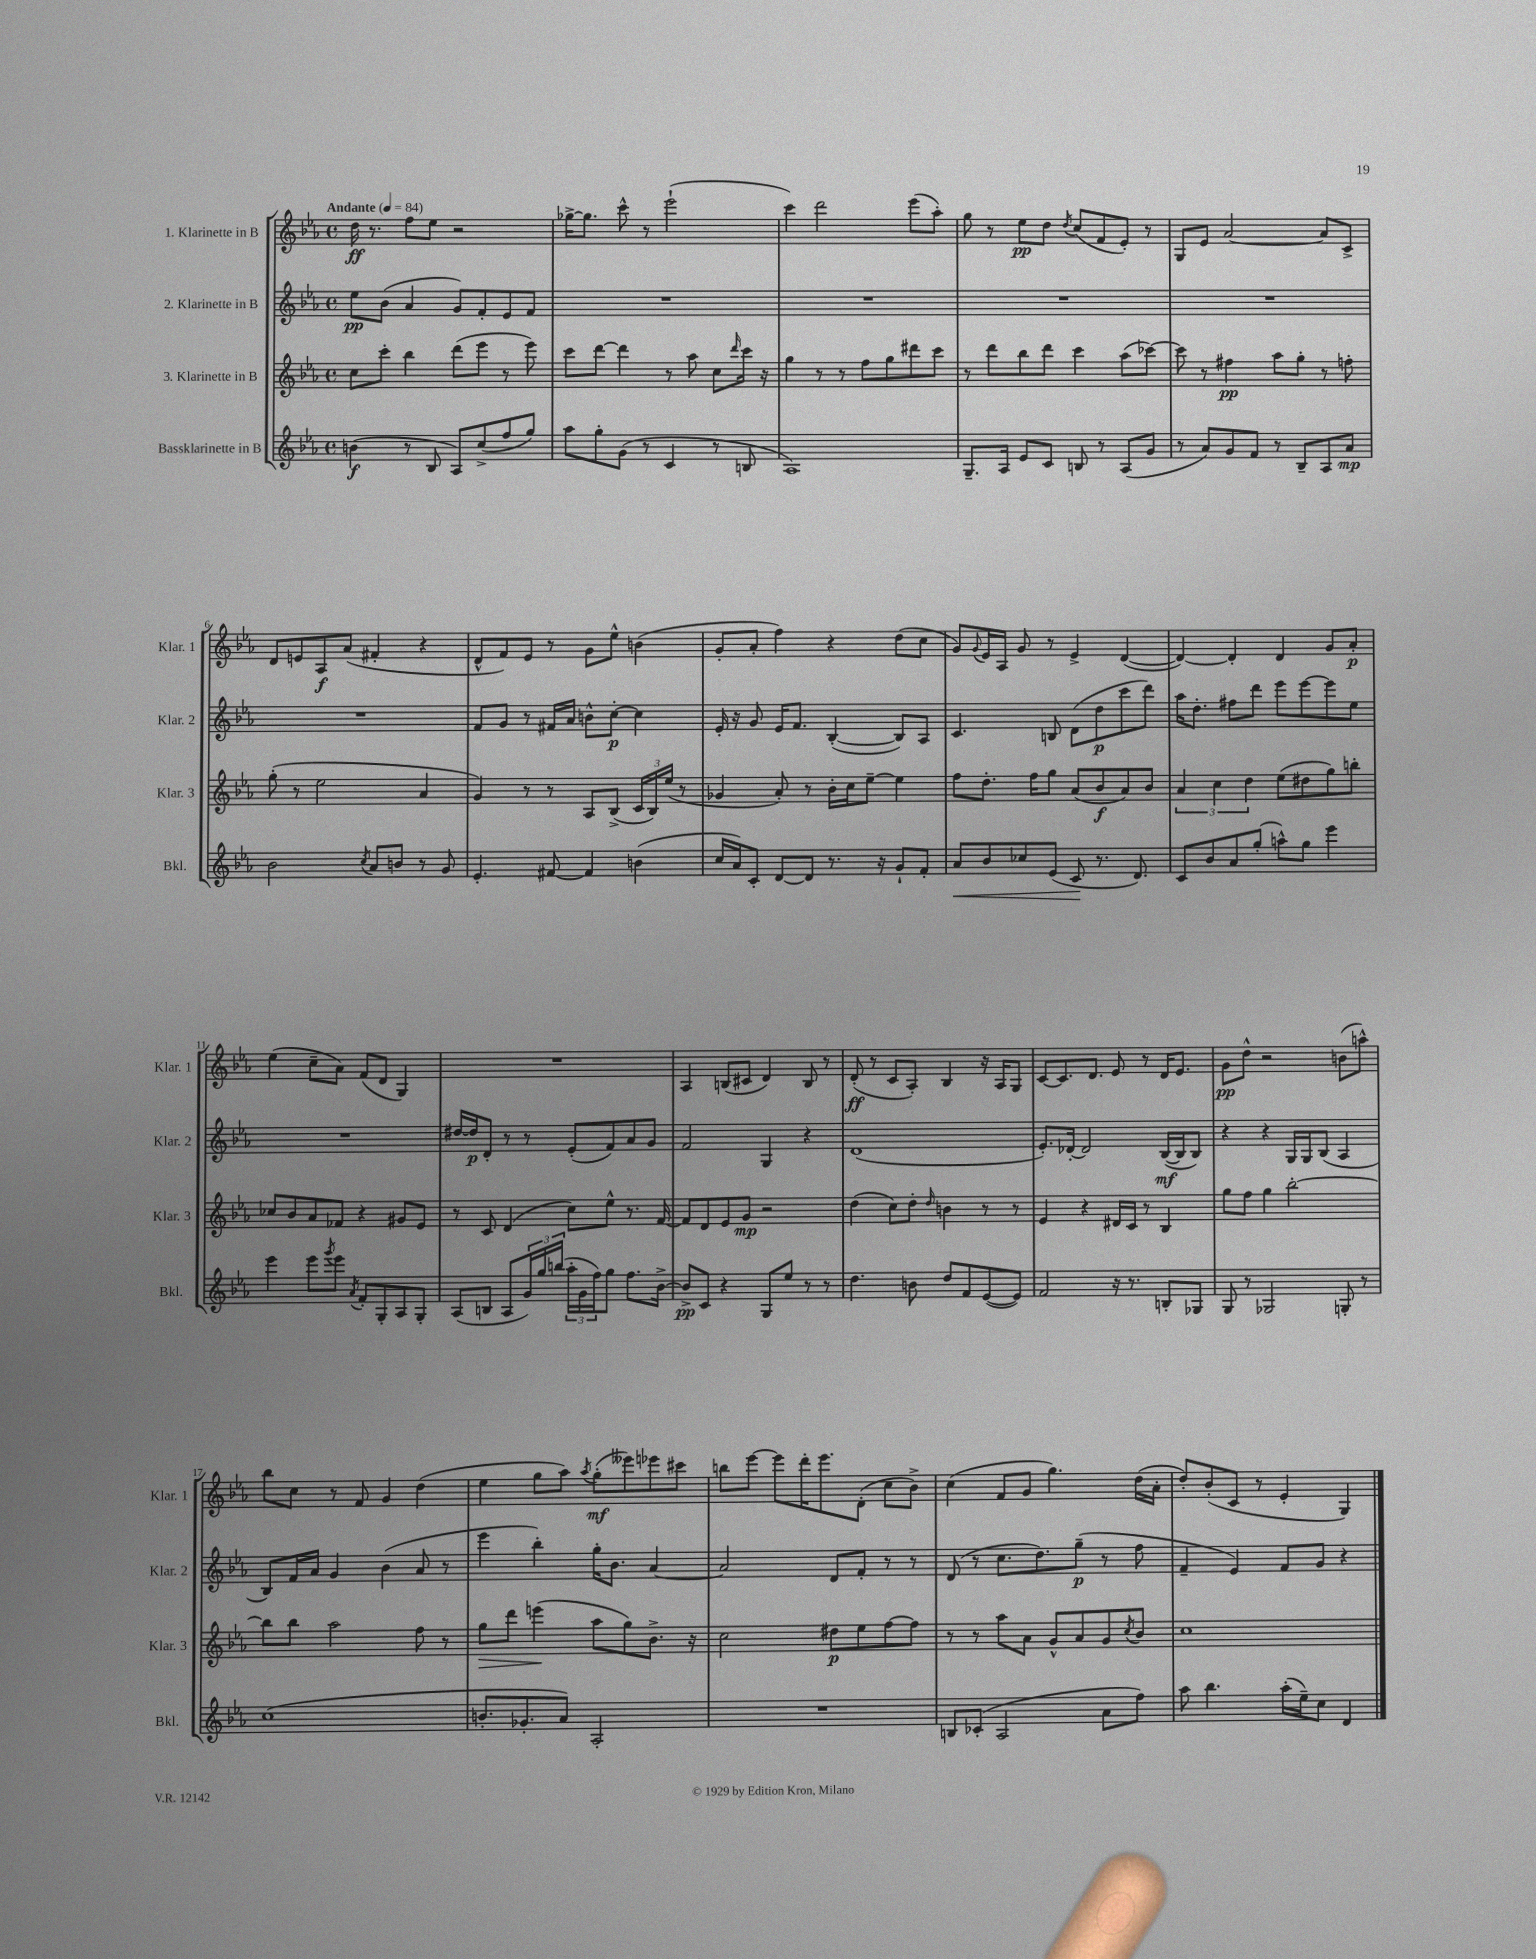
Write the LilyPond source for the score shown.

<<
\new StaffGroup <<
\new Staff = "s0" \with { instrumentName = "1. Klarinette in B" shortInstrumentName = "Klar. 1" } {
    \clef treble \key ees \major \defaultTimeSignature \time 4/4 \tempo "Andante" 4 = 84
    d''16\ff r8. f''8 ees''8 r2 |
    ges''16~-> ges''8. c'''8-^ r8 ees'''2-!( |
    c'''4) d'''2 ees'''8( aes''8-.) |
    g''8 r8 ees''8\pp d''8 \acciaccatura { d''8 } c''8( f'8 ees'8-.) r8 |
    g8 ees'8 aes'2~ aes'8 c'8-> |
    d'8 e'8 aes8\f aes'8( fis'4-. r4 |
    d'8-^ f'8) ees'8 r8 g'8 ees''8-^ b'4( |
    g'8-. aes'8-. f''4) r4 d''8( c''8 |
    g'8) \appoggiatura { g'8 } ees'16 aes16 g'8 r8 ees'4-> d'4~( |
    d'4~) d'4-. d'4 g'8 aes'8-.\p |
    ees''4( c''8-- aes'8) f'8( d'8 g4) |
    R1 |
    aes4 b8( cis'8 d'4) b8 r8 |
    d'8-.\ff( r8 c'8 aes8-.) bes4 r16 aes16 g8 |
    c'8~ c'8. d'8. ees'8 r8 d'16 ees'8. |
    g'8\pp d''8-^ r2 b'8( a''8-^) |
    bes''8 c''8 r8 f'8 g'4 d''4( |
    ees''4 g''8 aes''8) \acciaccatura { aes''8 } g''8-.\mf( eeses'''8) ees'''8 cis'''8 |
    b''8 ees'''8~ ees'''8 d'''16-. ees'''8. d'8-.( c''8 bes'8->) |
    c''4( f'8 g'8 g''4.) d''16( aes'16-. |
    d''8-.) bes'8-.( c'8 r8 ees'4-. g4) \bar "|." |
}
\new Staff = "s1" \with { instrumentName = "2. Klarinette in B" shortInstrumentName = "Klar. 2" } {
    \clef treble \key ees \major \defaultTimeSignature \time 4/4
    ees''8\pp bes'8( aes'4 g'8) f'8-. ees'8 f'8 |
    R1 |
    R1 |
    R1 |
    R1 |
    R1 |
    f'8 g'8 r8 fis'16 aes'16 b'8-^ c''8~-.\p c''4 |
    ees'16-. r16 g'8 ees'16 f'8. bes4~-.( bes8) aes8 |
    c'4. b8 d'8( d''8\p c'''8 d'''8) |
    aes''16 d''8.-. fis''8 d'''8 ees'''8 ees'''8~ ees'''8 ees''8 |
    R1 |
    dis''16~ dis''16\p d'8-. r8 r8 ees'8-.( f'8) aes'8 g'8 |
    f'2 g4 r4 |
    d'1( |
    ees'8.-.) des'16~-. des'2 bes16~\mf( bes16 bes8) |
    r4 r4 g16 g16 bes8( aes4 |
    bes8) f'16 aes'16 g'4 bes'4( aes'8 r8 |
    ees'''4 bes''4-.) g''16-. bes'8. aes'4~ |
    aes'2 d'8 f'8-. r8 r8 |
    d'8( r8 c''8. d''8.) g''8--\p( r8 f''8 |
    f'4-- ees'4) f'8 g'8 r4 \bar "|." |
}
\new Staff = "s2" \with { instrumentName = "3. Klarinette in B" shortInstrumentName = "Klar. 3" } {
    \clef treble \key ees \major \defaultTimeSignature \time 4/4
    c''8 c'''8-. bes''4 d'''8( ees'''8 r8 ees'''8) |
    c'''8 d'''8~ d'''4 r8 aes''8 c''8 \grace { d'''16 } c'''16 r16 |
    g''4 r8 r8 f''8 g''8 dis'''8 c'''8 |
    r8 d'''8 bes''8 d'''8 c'''4 aes''8( ces'''8~) |
    ces'''8 r8 fis''4\pp aes''8 g''8-. r8 f''8-. |
    g''8-.( r8 ees''2 aes'4 |
    g'4) r8 r8 aes8 bes8->( \tuplet 3/2 { c'16 bes16) ees''16( } r8 |
    ges'4 aes'8-.) r8 bes'16-. c''16 ees''8~-- ees''4 |
    f''8 d''8.-. f''16 g''8 aes'8( bes'8\f aes'8) bes'8 |
    \tuplet 3/2 { aes'4 c''4 d''4 } ees''8( dis''8 g''8) b''8-. |
    ces''8 bes'8 aes'8 fes'8 r4 gis'8 ees'8 |
    r8 c'8 d'4( c''8) ees''8-^ r8. f'16~ |
    f'8 d'8 ees'8 g'8\mp r2 |
    d''4( c''8) d''8-. \grace { d''16 } b'4 r8 r8 |
    ees'4 r4 dis'16 c'16 r8 bes4 |
    g''8 f''8 g''4 bes''2~-. |
    bes''8 bes''8 aes''2 f''8 r8 |
    g''8\> d'''8 e'''4\!( aes''8 g''8) bes'8.-> r16 |
    c''2 dis''8\p ees''8 f''8~ f''8 |
    r8 r8 aes''8 aes'8 g'8-^ aes'8 g'8 \acciaccatura { c''8 } bes'8 |
    c''1 \bar "|." |
}
\new Staff = "s3" \with { instrumentName = "Bassklarinette in B" shortInstrumentName = "Bkl." } {
    \clef treble \key ees \major \defaultTimeSignature \time 4/4
    b'4\f( r8 bes8 aes8) c''8->( f''8 g''8) |
    aes''8 g''8-. g'8( r8 c'4 r8 b8 |
    aes1) |
    g8.-- aes16 ees'8 c'8 b8 r8 aes8( g'8 |
    r8 aes'8) g'8 f'8 r8 bes8-- aes8 aes'8\mp |
    bes'2 \acciaccatura { c''8 } aes'8 b'8 r8 g'8 |
    ees'4.-. fis'8~ fis'4 b'4( |
    c''16 aes'16) c'8-. d'8~ d'8 r8. r16 g'8-! f'8-. |
    aes'8\< bes'8 ces''8 ees'8( c'8\! r8. d'8.) |
    c'8 bes'8 aes'8 g''8-.( a''8-^) g''8 ees'''4 |
    ees'''4 ees'''8 \acciaccatura { g'''8 } ees'''8 \acciaccatura { aes'8 } f'8-. g8-. aes8 g8-. |
    aes8( b8 aes8 \tuplet 3/2 { g'16) g''16 b''16( } \tuplet 3/2 { aes''16-. g'16 f''16) } g''8 f''8. bes'16~-> |
    bes'8->\pp c'8 r4 g8 ees''8 r8 r8 |
    d''4. b'8 d''8 f'8 ees'8~( ees'8) |
    f'2 r16 r8. b8-. ges8 |
    g8 r8 ges2 g8-. r8 |
    c''1( |
    b'8.-. ges'8.-. aes'8) aes2-. |
    R1 |
    b8 ces'8-.( aes2 aes'8 f''8) |
    aes''8 bes''4. aes''16-.( ees''16--) c''8 d'4 \bar "|." |
}
>>
>>
